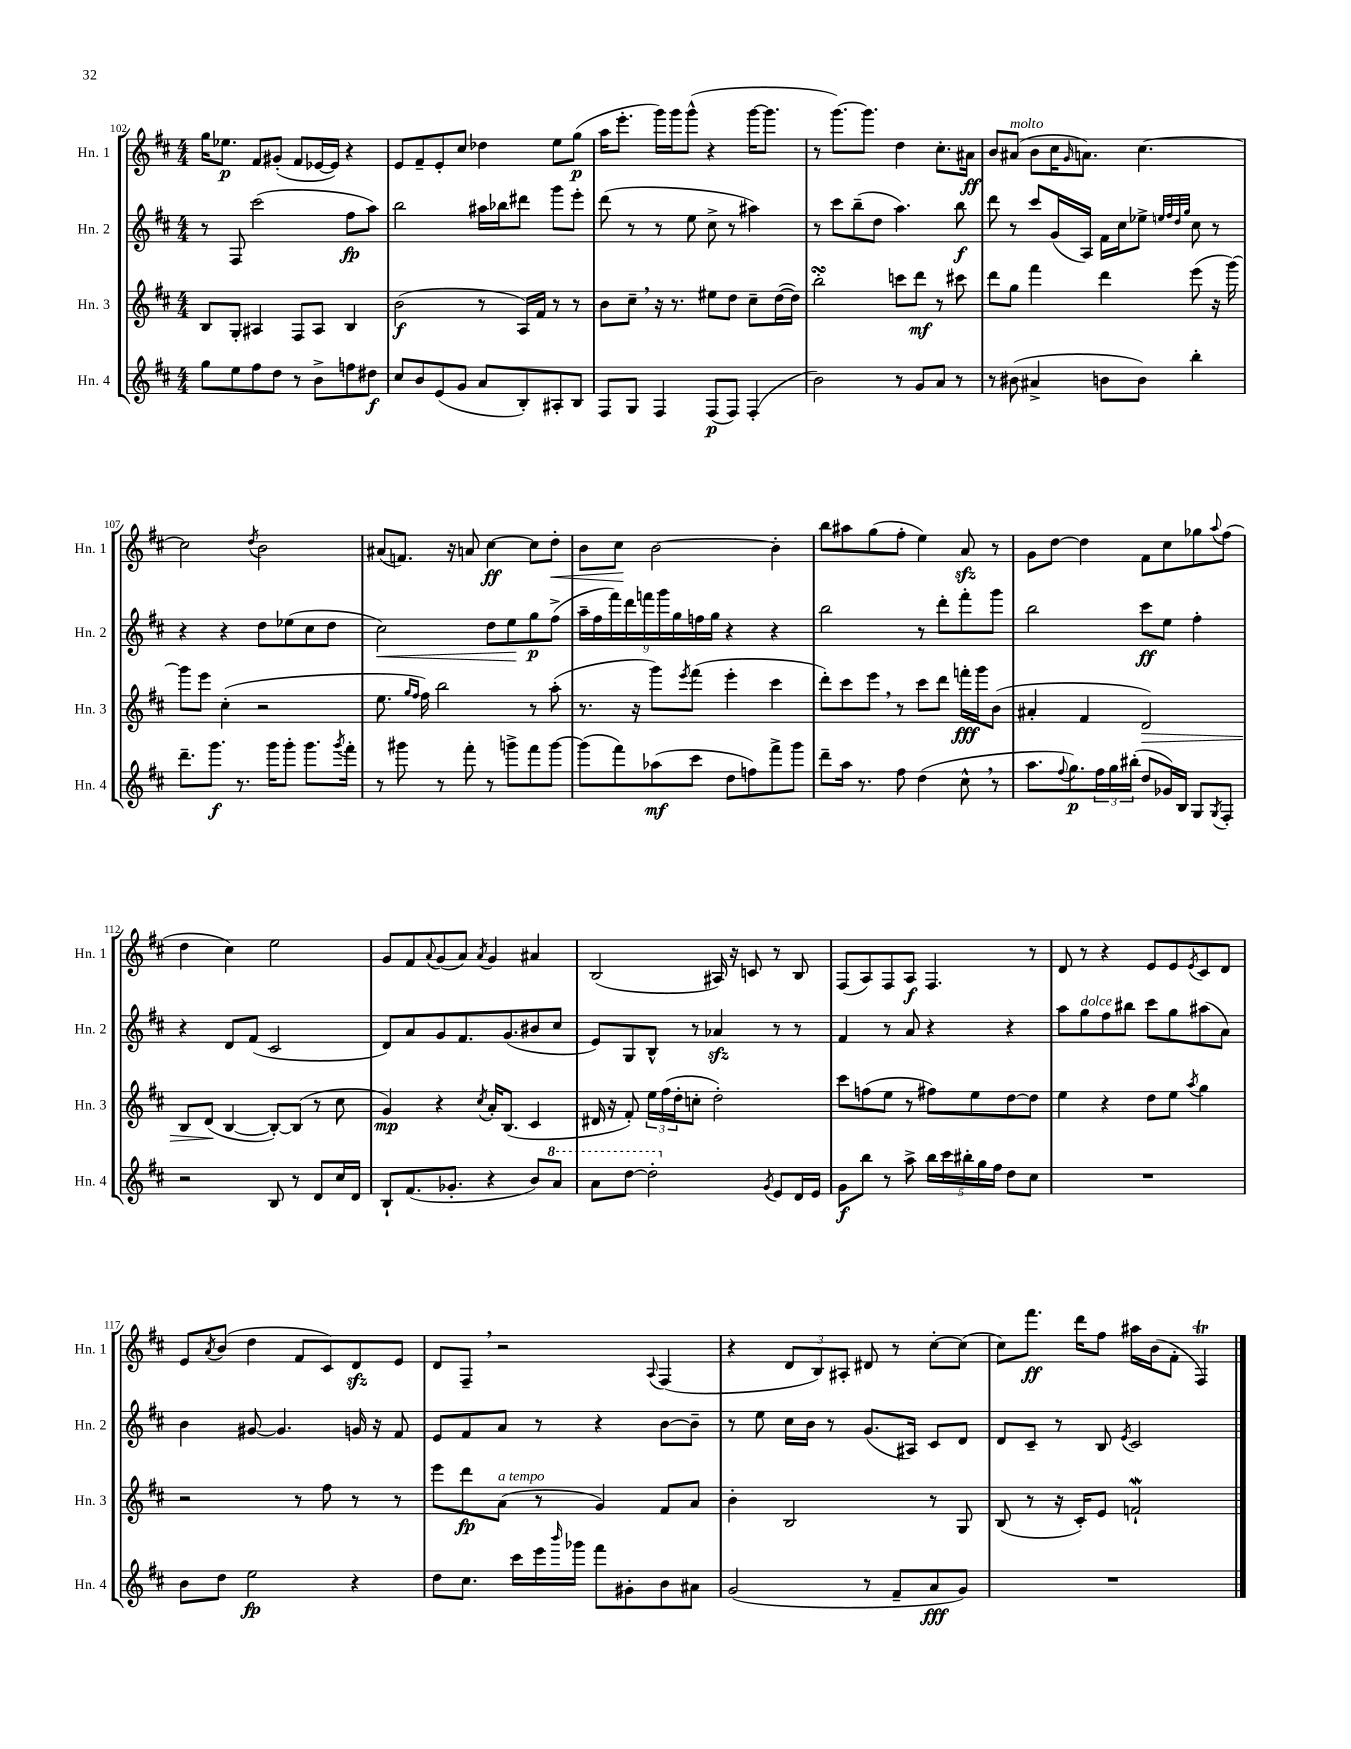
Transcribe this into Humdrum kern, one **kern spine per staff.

**kern	**kern	**kern	**kern
*staff4	*staff3	*staff2	*staff1
*clefG2	*clefG2	*clefG2	*clefG2
*k[f#c#]	*k[f#c#]	*k[f#c#]	*k[f#c#]
*M4/4	*M4/4	*M4/4	*M4/4
8gg	8B	8r	16gg
.	.	.	8.ee-
8ee	8G'	8F#	.
8ff#	4A#	(2ccc#	8f#
8dd	.	.	(8g#'
8r	8F#	.	8f#
8b^	8A#	.	[16e-
.	.	.	16e-])
8ff	4B	8ff#	4r
8dd#	.	8aa)	.
=	=	=	=
8cc#	(2b	2bb	8e
8b	.	.	8f#~
(8e	.	.	8e'
8g	.	.	8cc#
8a	8r	16aa#	4dd-
.	.	16bb-	.
8B')	16A)	8ddd#	.
.	16f#	.	.
8A#'	8r	8ggg	8ee
8B	8r	8eee'	(8gg
=	=	=	=
8F#	8b	(8ddd	16aa
.	.	.	8.eee'
8G	8cc#~	8r	.
4F#	16r	8r	16ggg)
.	8.r	.	16ggg
.	.	8ee	(8ggg^^
(8F#	8ee#	8cc#^	4r
8F#)	8dd	8r	.
(4F#'	8cc#~	4aa#)	[16ggg
.	.	.	8.ggg]
.	([16dd	.	.
.	16dd])	.	.
=	=	=	=
2b)	2bb'	8r	8r
.	.	8ccc#	[8.ggg)
.	.	(8bb~	.
.	.	.	8.ggg]
.	.	8dd	.
8r	8ccc	4.aa)	4dd
8g	8ddd	.	.
8a	8r	.	8.cc#'
8r	8ccc#	8bb	.
.	.	.	16a#
=	=	=	=
8r	8ddd	8ddd	8b
(8b#	8gg	8r	(8a#
4a#^	4fff#	8ccc#	8b
.	.	(16g	16cc#
.	.	.	16qqg
.	.	16A)	8.a)
8b	4ddd	16f#	.
.	.	16cc#	.
8b)	.	8ee-^	[4.cc#
.	.	32qqee	.
.	.	32qqff#	.
.	.	32qqdd	.
.	.	32qqgg	.
4bb'	(8eee	8cc#	.
.	16r	8r	.
.	[16ggg)	.	.
=	=	=	=
8.ddd~	8ggg]	4r	2cc#]
.	8eee	.	.
8.ggg	.	.	.
.	(4cc#'	4r	.
8.r	.	.	.
.	.	.	8qdd
.	2r	8dd	2b
16ggg	.	.	.
8ggg'	.	(8ee-	.
8.ggg	.	8cc#	.
.	.	8dd	.
8qggg	.	.	.
16fff#'	.	.	.
=	=	=	=
8r	8.ee	2cc#)	(8a#
8ggg#	.	.	8.f)
.	16qqgg	.	.
.	16qqff#	.	.
.	16ff#)	.	.
8r	2bb	.	.
.	.	.	16r
8fff#'	.	.	8a
8r	.	8dd	[4cc#
8ggg^	.	8ee	.
8fff#	8r	8gg	8cc#]
[8ggg	(8aa'	(8ff#^	8dd'
=	=	=	=
(8ggg]	8.r	18aa~	8b
.	.	18ff#	.
.	.	18fff#)	.
8fff#)	.	.	8cc#
.	.	18ddd	.
.	16r	.	.
.	.	18fff	.
(8aa-	8ggg)	.	[2b
.	.	18ggg	.
.	.	18gg	.
.	8qeee	.	.
8ccc#	(8fff#	.	.
.	.	18ff	.
.	.	18gg	.
8dd	4eee'	4r	.
8ff)	.	.	.
8fff#^	4ccc#	4r	4b']
8ggg	.	.	.
=	=	=	=
8ddd~	8ddd')	2bb	8bb
16aa	8ccc#	.	8aa#
8.r	.	.	.
.	8eee	.	(8gg
8ff#	8r	.	8ff#'
(4dd	8ccc#	8r	4ee)
.	8ddd	8ddd'	.
8cc#^^	16fff'	8fff#'	8a
.	16ggg	.	.
8r	(8b	8ggg	8r
=	=	=	=
8.aa	4a#'	2bb	8g
.	.	.	[8dd
8qqff#	.	.	.
8.gg)	.	.	.
.	4f#	.	4dd]
24ff#	.	.	.
24gg	.	.	.
(24bb#'	.	.	.
8dd	2d)	8ccc#	8f#
16g-)	.	8ee	8cc#
16B	.	.	.
8G	.	4ff#'	8gg-
8qG	.	.	8qqaa
8F#'	.	.	(8ff#
=	=	=	=
2r	8B	4r	4dd
.	(8d	.	.
.	[4B	8d	4cc#)
.	.	(8f#	.
8B	8B'_)	2c#	2ee
8r	(8B]	.	.
8d	8r	.	.
16cc#	8cc#	.	.
16d	.	.	.
=	=	=	=
8B`	4g)	8d)	8g
(8.f#	.	8a	8f#
.	.	.	8qqa
.	4r	8g	(8g
8.g-'	.	.	.
.	.	8.f#	8a)
.	8qcc#	.	8qa
4r	16a'	.	4g
.	(8.B	(8.g	.
8b)	4c#	8b#	4a#
8aa	.	8cc#	.
=	=	=	=
8aa	16d#	8e)	(2B
.	16r	.	.
[8ddd	8f#')	8G	.
2ddd']	24ee	8B^^	.
.	(24ff#	.	.
.	24dd'	.	.
.	8cc'	8r	.
.	2dd')	4a-	16A#)
.	.	.	16r
.	.	.	8c
8qg	.	.	.
8e	.	8r	8r
16d	.	8r	8B
16e	.	.	.
=	=	=	=
8g	8ccc#	4f#	(8F#
8bb	(8ff	.	8A)
8r	8ee	8r	8F#
8aa^	8r	8a	8A
20bb	8ff#)	4r	4.F#
20ccc#	.	.	.
20bb#'	.	.	.
.	8ee	.	.
20gg	.	.	.
20ff#	.	.	.
8dd	[8dd	4r	.
8cc#	8dd]	.	8r
=	=	=	=
1r	4ee	8aa	8d
.	.	8gg	8r
.	4r	8ff#	4r
.	.	8bb#	.
.	8dd	8ccc#	8e
.	8ee	8gg	8e
.	8qaa	.	8qe
.	4gg	(8aa#	8c#
.	.	8a)	8d
=	=	=	=
8b	2r	4b	8e
.	.	.	8qa
8dd	.	.	(8b
2ee	.	[8g#	4dd
.	.	4.g#]	.
.	8r	.	8f#
.	8ff#	.	8c#)
4r	8r	16g	8d
.	.	16r	.
.	8r	8f#	8e
=	=	=	=
8dd	8eee	8e	8d
8.cc#	8ddd	8f#	8F#~
.	(8a	8a	2r
16ccc#	.	.	.
16eee	8r	8r	.
16qqbbb	.	.	.
16ggg-	.	.	.
8fff#	4g)	4r	.
8g#'	.	.	.
.	.	.	8qqA
8b	8f#	[8b	(4F#
8a#	8a	8b~]	.
=	=	=	=
(2g	4b'	8r	4r
.	.	8ee	.
.	2B	16cc#	12d
.	.	16b	.
.	.	.	12B)
.	.	8r	.
.	.	.	12A#'
8r	.	(8.g	8d#
8f#~	.	.	8r
.	.	16A#)	.
8a	8r	8c#	[8cc#'
8g)	8G	8d	(8cc#]
=	=	=	=
1r	(8B	8d	8cc#)
.	8r	8c#~	8.fff#
.	16r	8r	.
.	16c#')	.	16ddd
.	8e	8B	8ff#
.	.	8qe	.
.	2f`	2c#	16aa#
.	.	.	(16b
.	.	.	8f#'
.	.	.	4F#)
==	==	==	==
*-	*-	*-	*-
